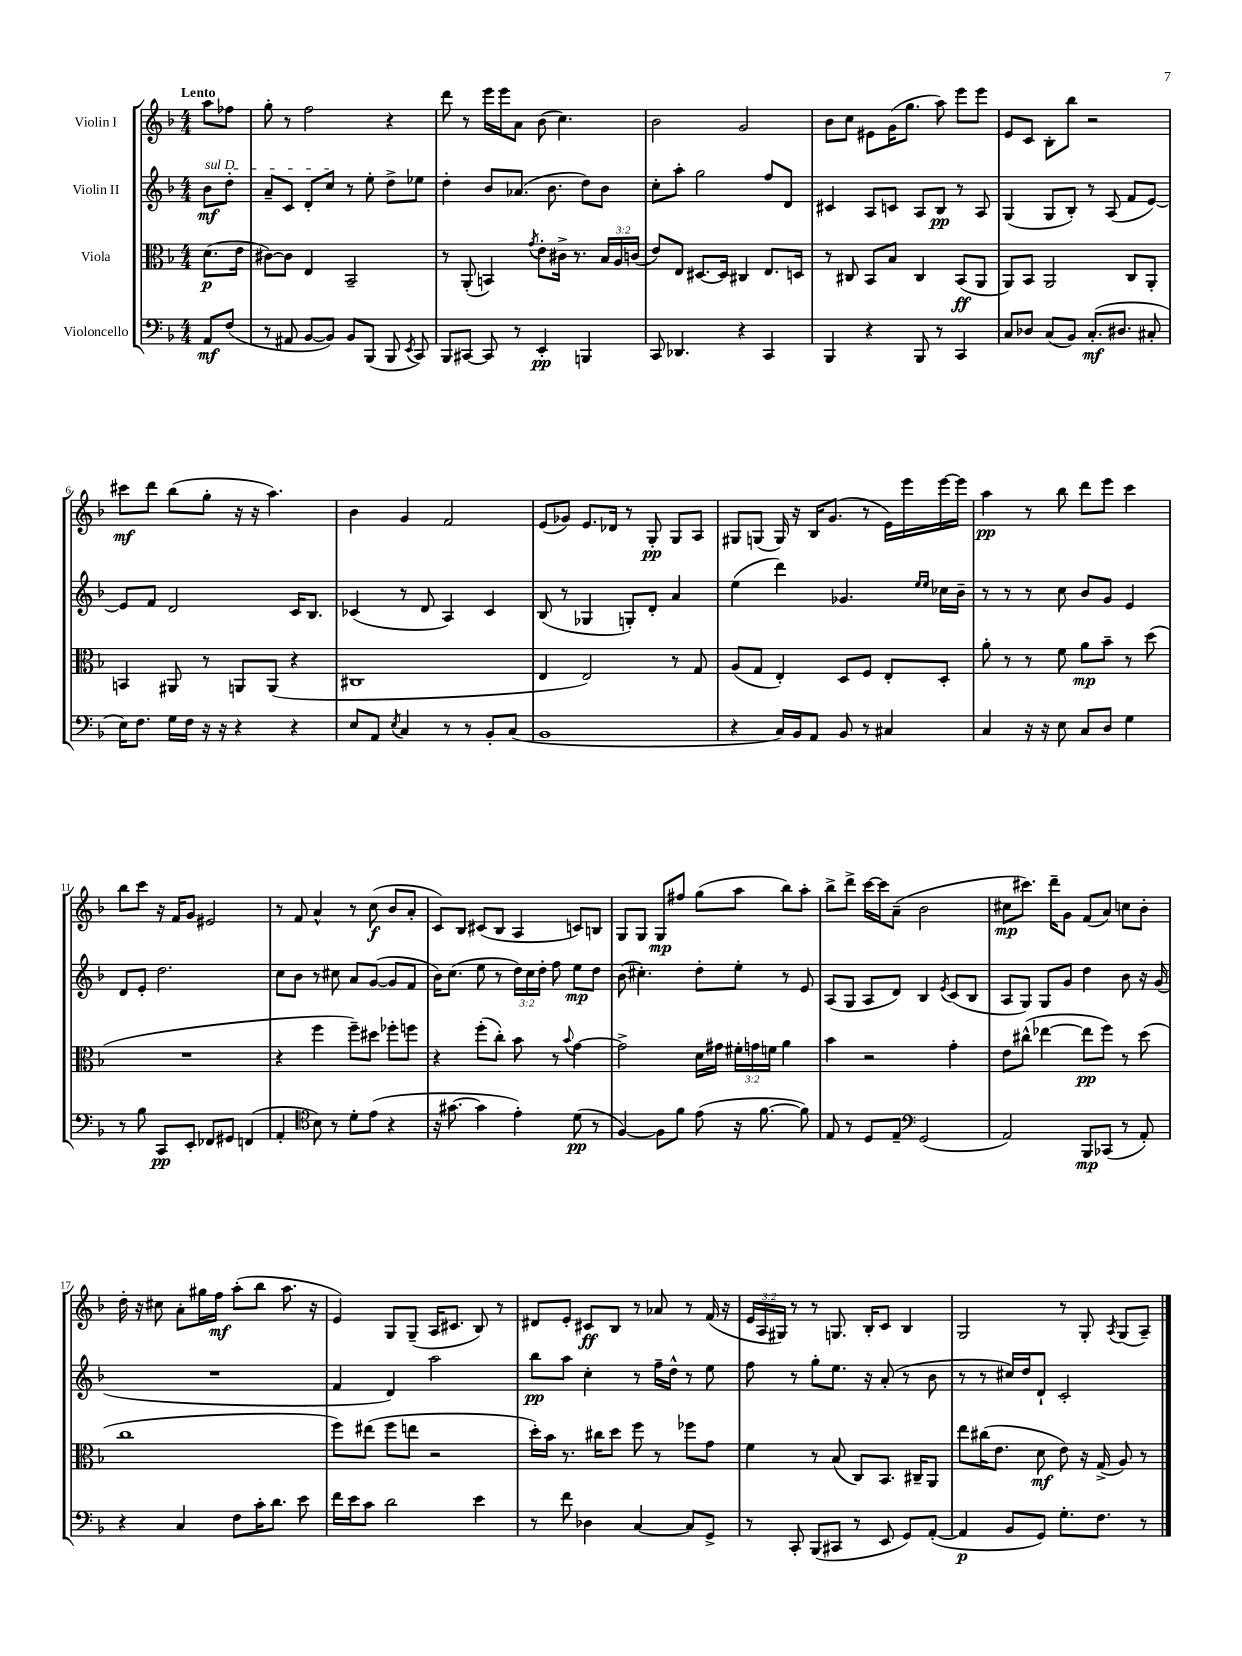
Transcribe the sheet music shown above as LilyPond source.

<<
\new StaffGroup <<
\new Staff = "s0" \with { instrumentName = "Violin I" } {
    \clef treble \key f \major \numericTimeSignature \time 4/4 \override Staff.TupletNumber.text = #tuplet-number::calc-fraction-text \partial 4 \tempo "Lento"
    \autoBeamOff a''8[ fes''8] |
    g''8-. r8 f''2 r4 |
    d'''8 r8 e'''16[ e'''16 a'8] bes'8( c''4.) |
    bes'2 g'2 |
    bes'8[ c''8] eis'8[ g'16( g''8.] a''8) e'''8[ e'''8] |
    e'8[ c'8] bes8[-. bes''8] r2 |
    cis'''8[\mf d'''8] bes''8[( g''8]-. r16 r16 a''4.) |
    bes'4 g'4 f'2 |
    e'8[( ges'8]) e'8.[ des'16] r8 g8-.\pp g8[ a8] |
    gis8[ g8]( g16) r16 bes16[ g'8.]( r8 e'16[) e'''16 e'''16~ e'''16] |
    a''4\pp r8 bes''8 d'''8[ e'''8] c'''4 |
    bes''8[ c'''8] r16 f'16[ g'8] eis'2 |
    r8 f'8 a'4-^ r8 c''8\f( bes'8[ a'8]-. |
    c'8[) bes8] cis'8[( bes8] a4 c'8[) b8] |
    g8[ g8] g8[\mp fis''8] g''8[( a''8] bes''8[) a''8]-. |
    bes''8[-> d'''8]-> c'''16[~ c'''16 a'8]--( bes'2 |
    cis''8[\mp cis'''8.]) d'''16[-- g'8] f'8[( a'8]) c''8[ bes'8]-. |
    d''16-. r16 cis''8 a'8[-. gis''16 f''16]\mf a''8[-.( bes''8] a''8. r16 |
    e'4) g8[ g8]--( a16[ cis'8.] bes8) r8 |
    dis'8[ e'8]-. cis'8[\ff bes8] r8 aes'8 r8 f'16( r16 |
    \tuplet 3/2 { e'16[ a16 gis16]) } r8 r8 g8. bes16[-. c'8] bes4 |
    g2 r8 g8-. \acciaccatura { a8 } g8[( a8]--) \bar "|." |
}
\new Staff = "s1" \with { instrumentName = "Violin II" } {
    \clef treble \key f \major \numericTimeSignature \time 4/4 \override Staff.TupletNumber.text = #tuplet-number::calc-fraction-text \partial 4
    \autoBeamOff \once \override TextSpanner.bound-details.left.text = \markup { \italic "sul D" } bes'8[\mf\startTextSpan d''8]-. |
    a'8[-- c'8] d'8[-. c''8]\stopTextSpan r8 e''8-. d''8[-> ees''8] |
    d''4-. bes'8[ aes'8.]( bes'8. d''8[) bes'8] |
    c''8[-. a''8]-. g''2 f''8[ d'8] |
    cis'4 a8[ c'8] a8[ bes8]\pp r8 a8 |
    g4( g8[ bes8]-.) r8 a8( f'8[ e'8]~) |
    e'8[ f'8] d'2 c'16[ bes8.] |
    ces'4( r8 d'8 a4) ces'4 |
    bes8( r8 ges4 g8[-.) d'8]-. a'4 |
    e''4( d'''4) ges'4. \grace { e''16[ e''16] } ces''16[ bes'16]-- |
    r8 r8 r8 c''8 bes'8[ g'8] e'4 |
    d'8[ e'8]-. d''2. |
    c''8[ bes'8] r8 cis''8 a'8[ g'8]~( g'8[ f'8] |
    bes'16[) c''8.]( e''8 r8 \tuplet 3/2 { d''16[) c''16 d''16]-. } f''8 e''8[\mp d''8] |
    bes'8( cis''4.-.) d''8[-. e''8]-. r8 e'8 |
    a8[( g8] a8[ d'8]) bes4 \acciaccatura { e'8 } c'8[( bes8] |
    a8[ g8]) g8[ g'8] d''4 bes'8 r16 g'16( |
    R1 |
    f'4 d'4) a''2 |
    bes''8[\pp a''8] c''4-. r8 f''16[-- d''16]-^ r8 e''8 |
    f''8 r8 g''8[-. e''8.] r16 a'8-.( r8 bes'8 |
    r8 r8 cis''16[) d''16 d'8]-! c'2-. \bar "|." |
}
\new Staff = "s2" \with { instrumentName = "Viola" } {
    \clef alto \key f \major \numericTimeSignature \time 4/4 \override Staff.TupletNumber.text = #tuplet-number::calc-fraction-text \partial 4
    \autoBeamOff d'8.[\p( e'16] |
    cis'8[~) cis'8] e4 bes,2-- |
    r8 a,8-.( b,4) \acciaccatura { g'8 } e'8[-. cis'16]-> r8. \tuplet 3/2 { bes16[ a16 c'16]( } |
    e'8[) e8] dis8.[~ dis16] cis4 e8.[ d16] |
    r8 cis8 bes,8[ bes8] cis4 bes,8[\ff( a,8] |
    a,8[) bes,8] a,2 c8[ a,8]-. |
    b,4 ais,8 r8 a,8[ a,8]( r4 |
    cis1 |
    e4 e2) r8 g8 |
    a8[( g8] e4-.) d8[ f8] e8[-. d8]-. |
    a'8-. r8 r8 f'8 a'8[\mp bes'8]-- r8 d''8( |
    R1 |
    r4 f''4 f''8[--) dis''8] fes''8[-. f''8] |
    r4 f''8[-.( c''8]-.) bes'8 r8 \appoggiatura { bes'8 } g'4~ |
    g'2-> d'16[ gis'16] \tuplet 3/2 { fis'16[-. g'16 f'16] } a'4 |
    bes'4 r2 g'4-. |
    e'8[ cis''8]-^( ees''4~ ees''8[\pp f''8]) r8 d''8( |
    c''1 |
    f''8[) eis''8]( f''8[ e''8] r2 |
    d''16[-.) bes'16] r8. cis''16[ d''8] f''8 r8 fes''8[ g'8] |
    f'4 r8 bes8( c8[) bes,8.] cis16[-- a,8] |
    e''8[ cis''16( e'8.] d'8\mf e'8) r16 g16->( a8) r8 \bar "|." |
}
\new Staff = "s3" \with { instrumentName = "Violoncello" } {
    \clef bass \key f \major \numericTimeSignature \time 4/4 \partial 4
    \autoBeamOff a,8[\mf f8]( |
    r8 ais,8 bes,8[~ bes,8]) bes,8[ bes,,8]( bes,,8 \acciaccatura { e,8 } c,8) |
    bes,,8[ cis,8]~ cis,8 r8 e,4-.\pp b,,4 |
    c,8 des,4. r4 c,4 |
    bes,,4 r4 bes,,8 r8 c,4 |
    c8[ des8] c8[( bes,8]) c8.[-.\mf( dis8.] cis8-. |
    e16[) f8.] g16[ f16] r16 r16 r4 r4 |
    e8[ a,8] \acciaccatura { e8 } c4 r8 r8 bes,8[-. c8]( |
    bes,1 |
    r4 c16[) bes,16 a,8] bes,8 r8 cis4 |
    c4 r16 r16 e8 c8[ d8] g4 |
    r8 bes8 c,8[\pp e,8]-. fes,8[ gis,8] f,4( |
    a,4-. \clef tenor bes8) r8 d'8[-. e'8]( r4 |
    r16 gis'8.~ gis'4 e'4-.) d'8\pp( r8 |
    f4~) f8[ f'8] e'8( r16 f'8.~ f'8) |
    e8 r8 d8[ e8]-- \clef bass g,2( |
    a,2) bes,,8[\mp ces,8]( r8 a,8-.) |
    r4 c4 f8[ c'16-. d'8.] e'8 |
    f'16[ e'16 c'8] d'2 e'4 |
    r8 f'8 des4 c4~ c8[ g,8]-> |
    r8 c,8-. bes,,8[( cis,8] r8 e,8 g,8[) a,8]~-.( |
    a,4\p bes,8[ g,8]) g8.[-. f8.] r8 \bar "|." |
}
>>
>>
